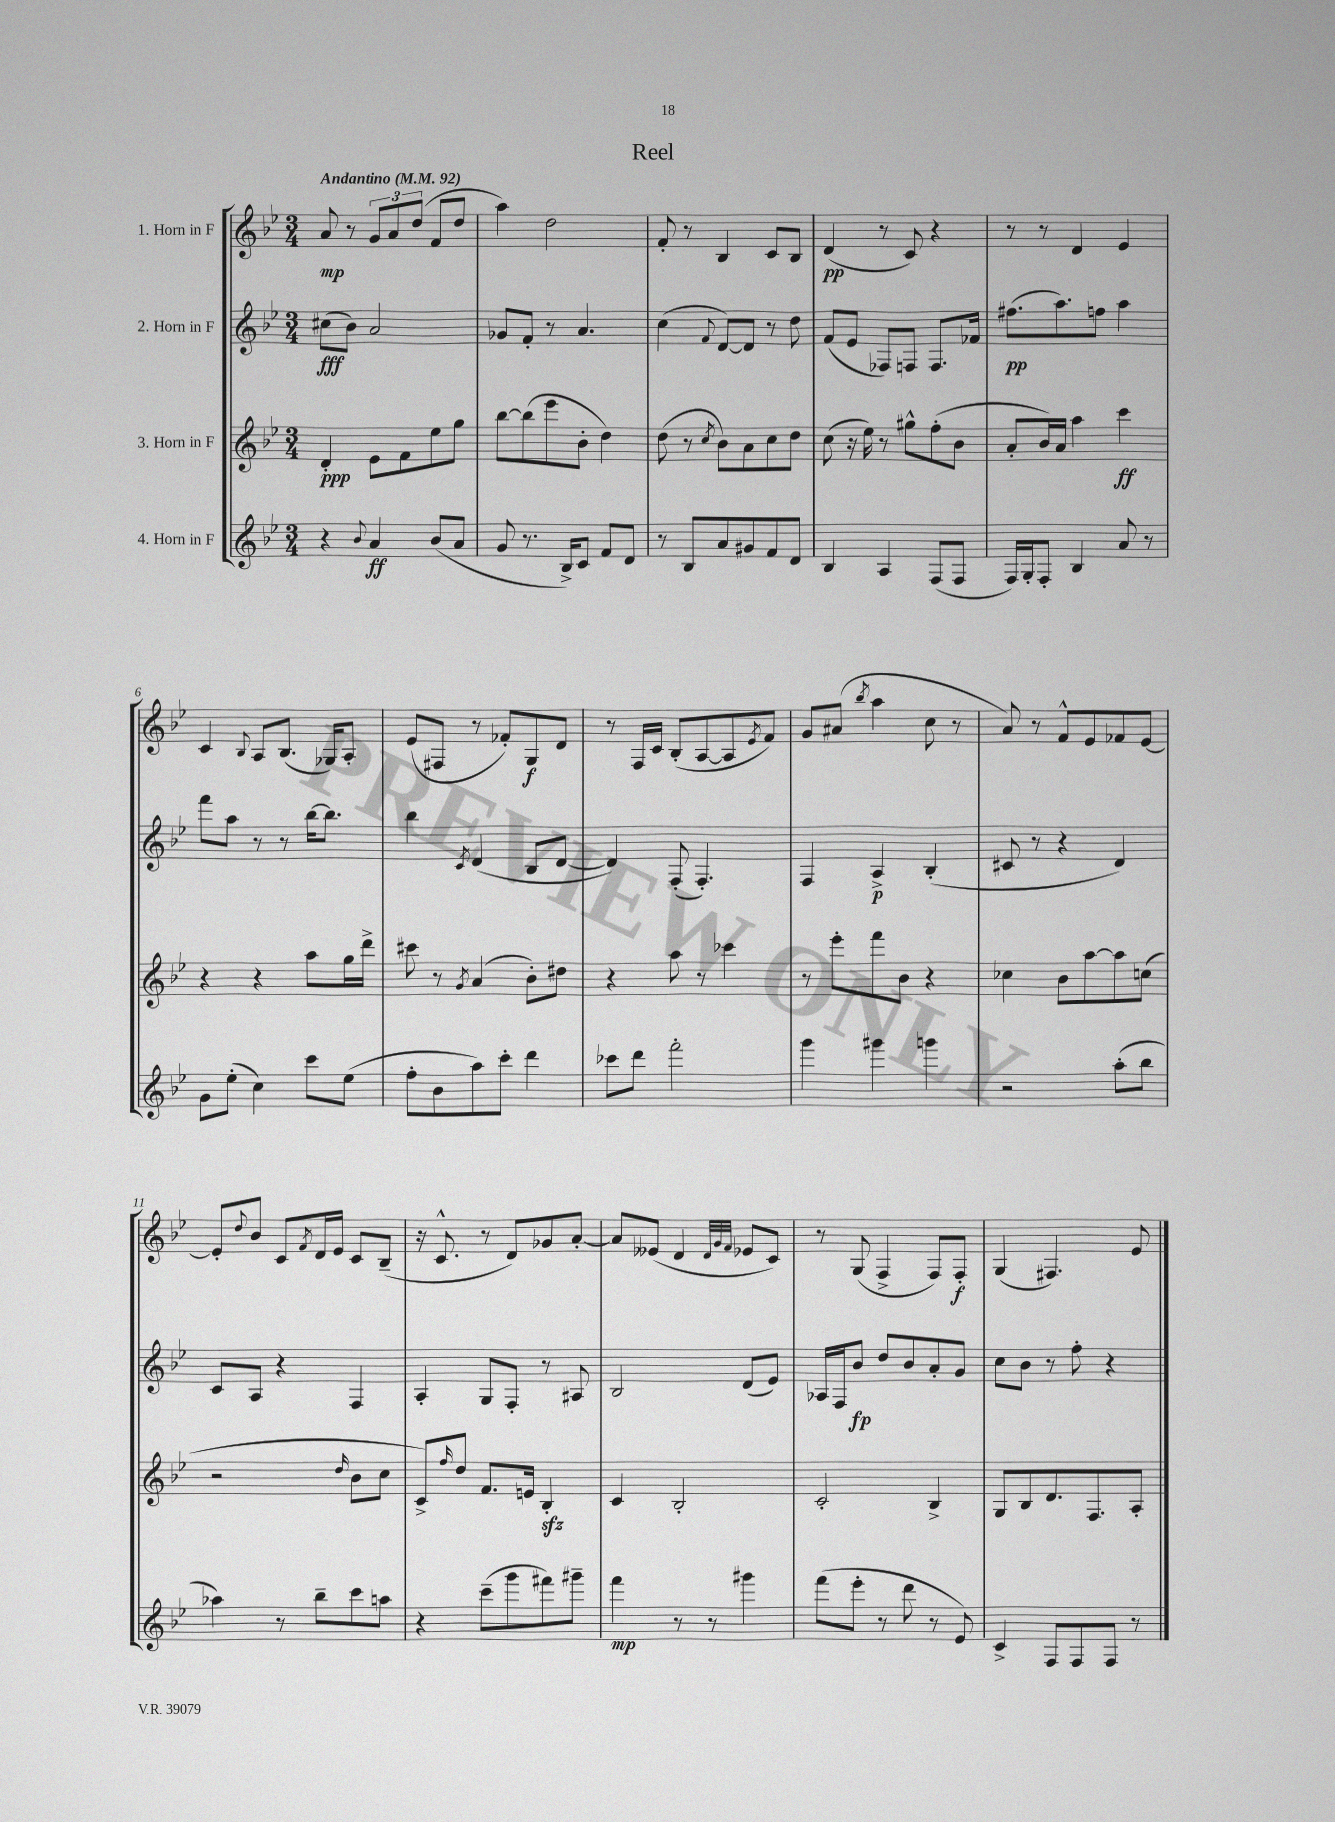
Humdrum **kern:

**kern	**kern	**kern	**kern
*staff4	*staff3	*staff2	*staff1
*clefG2	*clefG2	*clefG2	*clefG2
*k[b-e-]	*k[b-e-]	*k[b-e-]	*k[b-e-]
*M3/4	*M3/4	*M3/4	*M3/4
*MM92	*MM92	*MM92	*MM92
4r	4d'	(8cc#	8a
.	.	8b-)	8r
8qqb-	.	.	.
4a	8e-	2a	12g
.	.	.	12a
.	8f	.	.
.	.	.	(12dd
(8b-	8ee-	.	8f
8a	8gg	.	8dd
=	=	=	=
8g	[8bb-	8g-	4aa)
8.r	(8bb-]	8f'	.
.	8eee-	8r	2dd
16B-^)	.	.	.
8c	8b-'	4.a	.
8f	4dd)	.	.
8d	.	.	.
=	=	=	=
8r	(8dd	(4cc	8f'
8B-	8r	.	8r
.	8qcc	8qqf	.
8a	8b-)	[8d)	4B-
8g#	8a	8d]	.
8f	8cc	8r	8c
8d	8dd	8dd	8B-
=	=	=	=
4B-	(8cc	(8f	(4d
.	16r	8e-	.
.	16ee-)	.	.
4A	8r	8F-)	8r
.	8gg#^^	8F	8c)
(8F	(8ff'	8.F	4r
8F	8b-	.	.
.	.	16f-	.
=	=	=	=
16F)	8a'	(8.ff#	8r
16G'	.	.	.
8F'	16b-)	.	8r
.	16a	8.aa)	.
4B-	4aa	.	4d
.	.	8ff	.
8a	4ccc	4aa	4e-
8r	.	.	.
=	=	=	=
8g	4r	8fff	4c
(8ee-'	.	8aa	.
.	.	.	8qqB-
4cc)	4r	8r	8A
.	.	8r	(8.B-
8ccc	8aa	[16bb-	.
.	.	8.bb-]	16G-)
(8ee-	16gg	.	8A'
.	16ddd^	.	.
=	=	=	=
8ff'	8ccc#	4bb-	(8e-
8b-	8r	.	8F#
.	8qg	8qc	.
8aa)	(4a	(4d	8r
8ccc'	.	.	8f-')
4ddd	8b-')	8B-	8G
.	8dd#	[8d	8d
=	=	=	=
8ccc-	4r	4d])	8r
8ddd	.	.	16F
.	.	.	16c
2fff'	8aa	(8F'	(8B-'
.	8r	4.F')	[8A
.	4ccc-	.	8A]
.	.	.	8qe-
.	.	.	8f)
=	=	=	=
4ggg	8r	4F	8g
.	8eee-'	.	(8a#
.	.	.	8qbb-
4ggg#	8fff	4A^	4aa
.	8b-	.	.
4ggg	4r	(4B-'	8cc
.	.	.	8r
=	=	=	=
2r	4cc-	8c#	8a)
.	.	8r	8r
.	8b-	4r	8f^^
.	[8aa	.	8e-
(8aa'	8aa]	4d)	8f-
8bb-	(8cc	.	[8e-
=	=	=	=
4aa-)	2r	8c	8e-']
.	.	.	8qqdd
.	.	8A	8b-
8r	.	4r	8c
.	.	.	8qf
8bb-~	.	.	16d
.	.	.	16e-
.	16qqdd	.	.
8ccc	8b-	4F	8c
8aa	8cc	.	(8B-~
=	=	=	=
4r	8c^)	4A'	16r
.	.	.	8.c^^
.	16qqff	.	.
.	8dd	.	.
(8ccc~	8.f	8G	8r
8ggg	.	8F'	8d)
.	16e	.	.
8fff#)	4B-'	8r	8g-
8ggg#~	.	8A#	[8a'
=	=	=	=
4fff	4c	2B-	8a]
.	.	.	(8e--
8r	2B-'	.	4d
8r	.	.	.
.	.	.	32qqd
.	.	.	32qqg
.	.	.	32qqf
4ggg#	.	(8d	8e-
.	.	8e-)	8c)
=	=	=	=
(8fff	2c'	16A-	8r
.	.	16F	.
8eee-'	.	8b-	(8G
8r	.	8dd	4F^
8ddd	.	8b-	.
8r	4B-^	8a'	8F)
8e-)	.	8g	8F'
=	=	=	=
4c^	8G	8cc	(4G
.	8B-	8b-	.
8F	8.d	8r	4.F#)
8F	.	8ff'	.
.	8.F	.	.
8F	.	4r	.
8r	8A'	.	8e-
==	==	==	==
*-	*-	*-	*-
